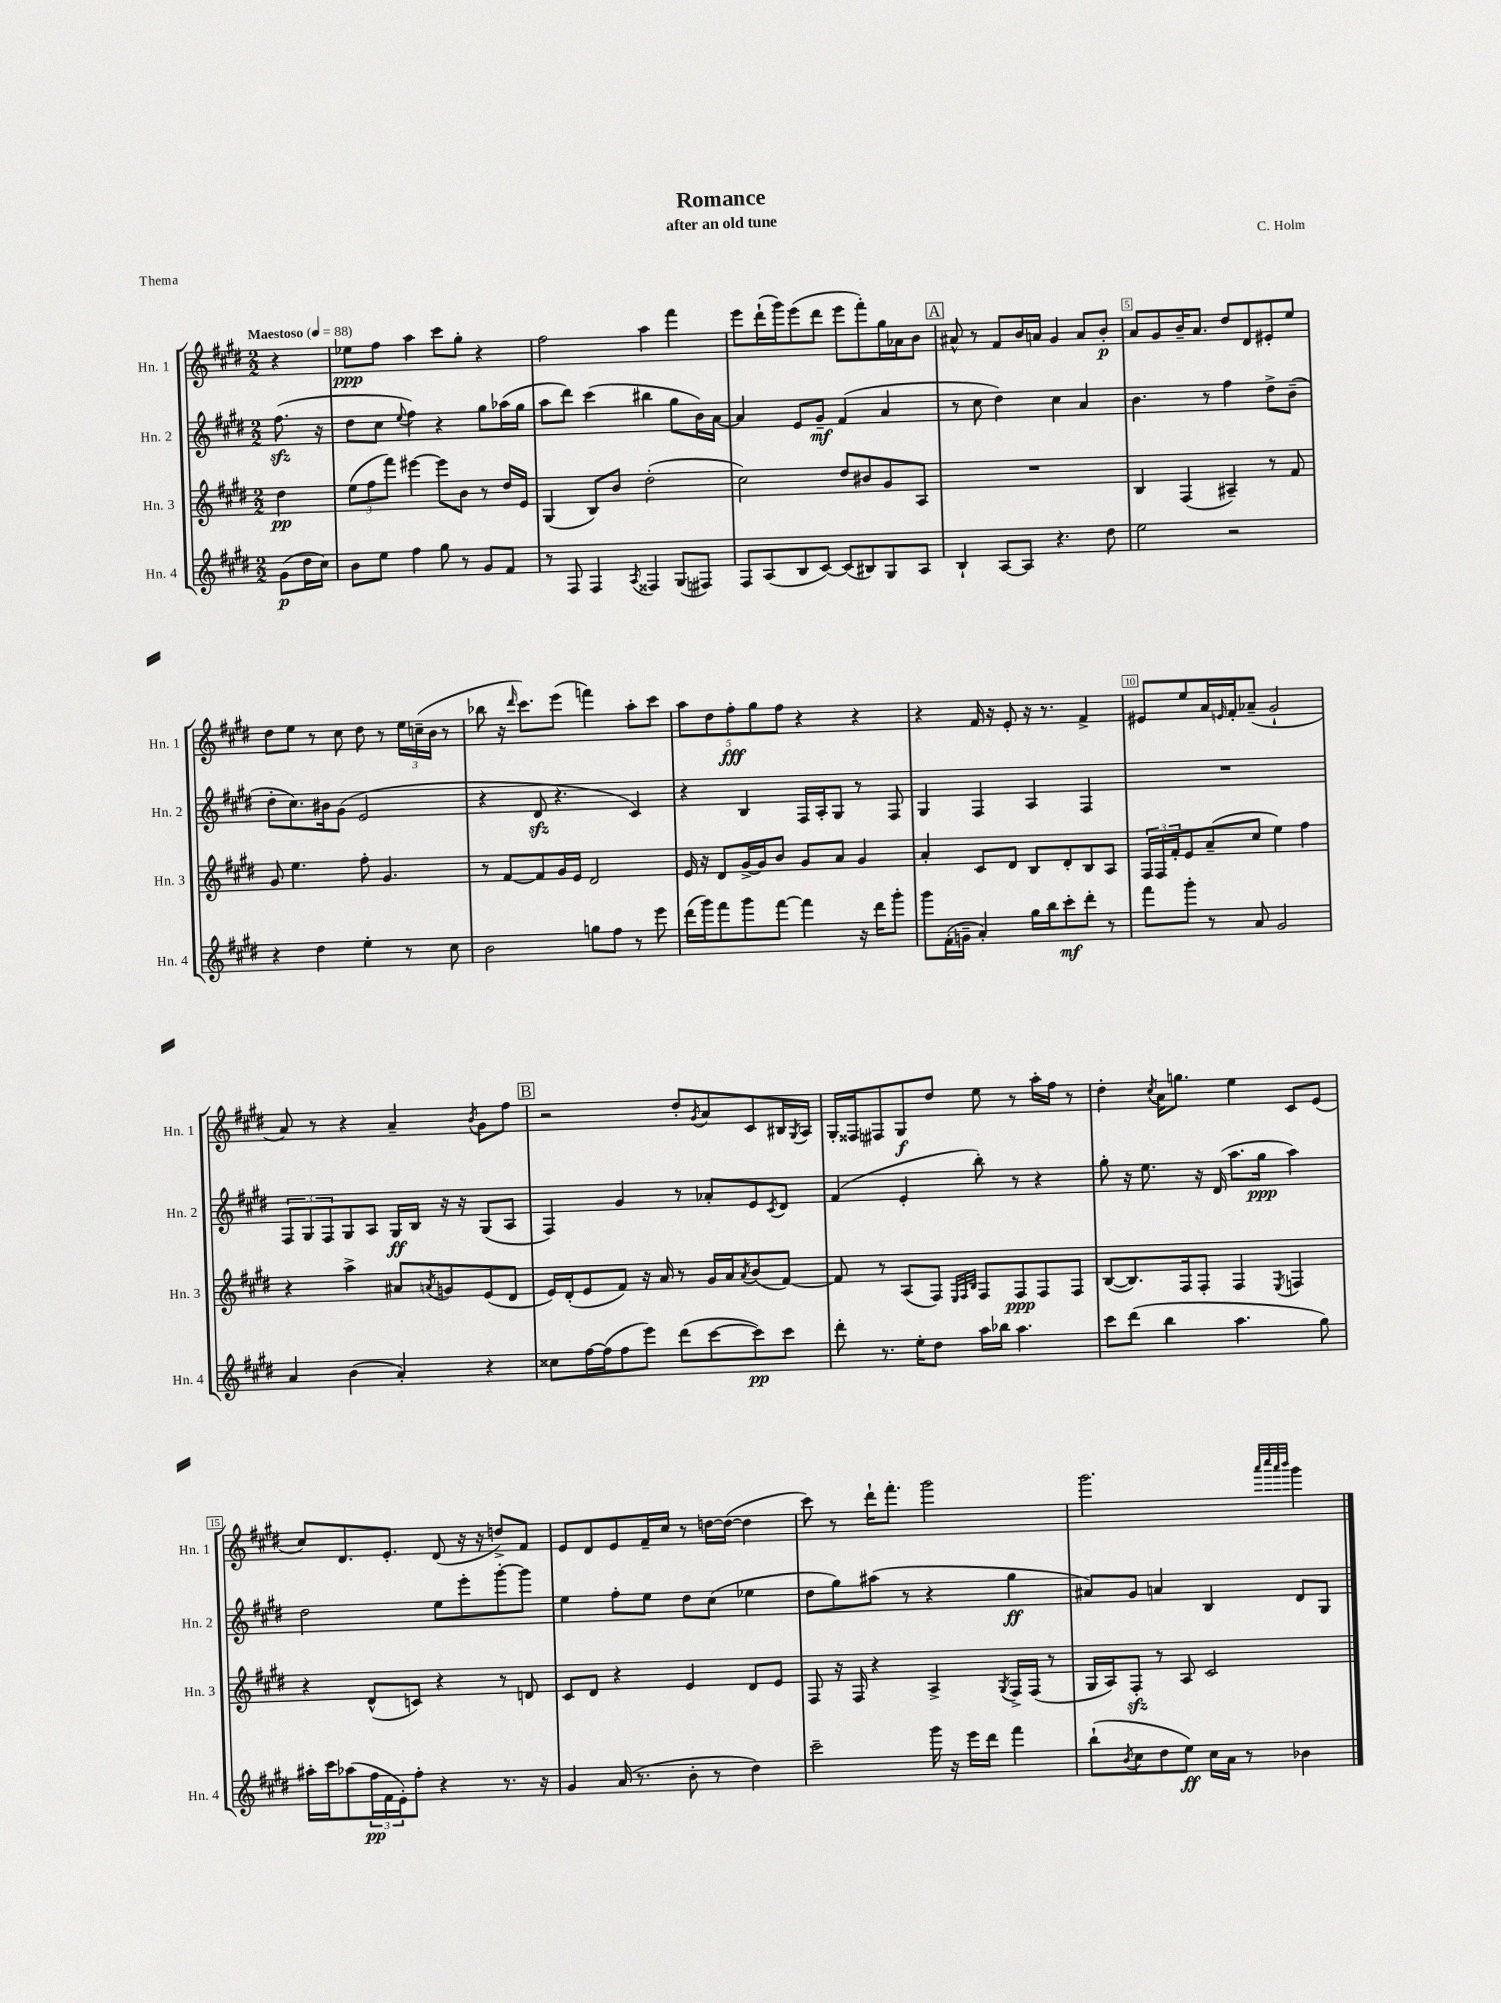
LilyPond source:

\header { title = "Romance" composer = "C. Holm" subtitle = "after an old tune" piece = "Thema" }
<<
\new StaffGroup <<
\new Staff = "s0" \with { instrumentName = "Hn. 1" shortInstrumentName = "Hn. 1" } {
    \clef treble \key e \major \numericTimeSignature \time 2/2 \partial 4 \tempo "Maestoso" 4 = 88
    r4 |
    ees''8\ppp fis''8 a''4 cis'''8 gis''8-. r4 |
    fis''2 a''4 fis'''4 |
    e'''8 dis'''16-!( gis'''16) e'''8( dis'''8 e'''8 fis'''8-.) gis''16 aes'16 b'8 |
    \mark \markup { \box "A" } ais'8-^ r8 fis'8 b'16 a'16 gis'4 a'8 b'8-.\p |
    a'8 gis'8 b'16-- a'8. dis''8 dis'8 eis'8-. e''8 |
    dis''8 e''8 r8 cis''8 dis''8 r8 \tuplet 3/2 { e''16 c''16--( b'16 } r8 |
    bes''8 r16 \grace { dis'''16 } cis'''8.) e'''8( f'''4) a''8-. cis'''8 |
    \tuplet 5/4 { a''8 dis''8 fis''8-.\fff gis''8 fis''8 } r4 r4 |
    r4 fis'16 r16 e'8-. r16 r8. fis'4-> |
    eis'8 e''8 a'16 \grace { e'16 } fis'16-. aes'8--( gis'2-! |
    a'8) r8 r4 a'4-- \acciaccatura { b'8 } gis'8 fis''8 |
    \mark \markup { \box "B" } r2 dis''8-. \acciaccatura { gis'8 } a'8 cis'8 bis16 \acciaccatura { gis8 } a16 |
    gis16-. fisis16 fis8 gis8\f dis''8 e''8 r8 a''16-. fis''16 r8 |
    dis''4-. \acciaccatura { cis''8 } a'16 g''8. e''4 cis'8 e'8( |
    cis''8) dis'8. e'8.-. dis'8( r16 r16 d''8->) fis'8 |
    e'8 dis'8 e'8 fis'16-- cis''16 r8 d''16~ d''16~( d''4 |
    cis'''8) r8 dis'''16-! fis'''8.-. gis'''2 |
    gis'''2. \grace { a'''32 cis''''32 a'''32 b'''32 } gis'''4 \bar "|." |
}
\new Staff = "s1" \with { instrumentName = "Hn. 2" shortInstrumentName = "Hn. 2" } {
    \clef treble \key e \major \numericTimeSignature \time 2/2 \partial 4
    fis''8.\sfz( r16 |
    dis''8 cis''8 \appoggiatura { e''8 } fis''4) r4 gis''8 aes''16( gis''16 |
    a''8 dis'''8) cis'''4( bis''4 gis''8 b'16) a'16~ |
    a'4 e'8 gis'8--\mf fis'4( a'4 |
    \mark \markup { \box "A" } r8 cis''8 dis''4) cis''4 a'4 |
    b'4. r8 fis''4 dis''8-> b'8--( |
    dis''8-. cis''8.) bis'16 gis'8( e'2 |
    r4 dis'8\sfz r4. cis'4) |
    r4 b4 fis16 a16-. gis8 r8 fis8 |
    gis4 fis4 a4 fis4 |
    R1 |
    \tuplet 3/2 { fis8 gis8 fis8 } gis8 a8 gis16\ff b16 r16 r16 gis8( a8 |
    \mark \markup { \box "B" } fis4) gis'4 r8 aes'8-. e'8 \acciaccatura { cis'8 } dis'8 |
    fis'4( e'4-. b''8-.) r8 r4 |
    gis''8-. r16 e''8. r16 dis'16( a''8. gis''16\ppp a''4) |
    dis''2 e''8 e'''8-. gis'''8~-. gis'''8 |
    e''4 fis''8-. e''8 dis''8 cis''8( ees''4 |
    dis''8 gis''8) ais''8( r8 r4 gis''4\ff |
    ais'8) gis'8 a'4 b4 dis'8 gis8 \bar "|." |
}
\new Staff = "s2" \with { instrumentName = "Hn. 3" shortInstrumentName = "Hn. 3" } {
    \clef treble \key e \major \numericTimeSignature \time 2/2 \partial 4
    dis''4\pp |
    \tuplet 3/2 { e''8( fis''8 fis'''8) } eis'''4~ eis'''8 b'8 r8 dis''16 e'16 |
    gis4( b8) b'8 dis''2-.( |
    cis''2) dis''8 bis'8 gis'8 a8 |
    \mark \markup { \box "A" } R1 |
    b4 fis4( ais4--) r8 fis'8 |
    gis'8 e''4. fis''8-. gis'4. |
    r8 fis'8~ fis'8 gis'16 e'16 dis'2 |
    e'16 r16 dis'8 gis'16~-> gis'16 b'8 gis'8 a'8 gis'4 |
    a'4-. cis'8 dis'8 b8 dis'8-. b8 a8 |
    \tuplet 3/2 { fis16 fis16 fis'16-. } e'8 a'8--( cis''8 e''4) fis''4 |
    r4 a''4-> ais'8 \acciaccatura { a'8 } g'8 e'8( dis'8 |
    \mark \markup { \box "B" } e'16) dis'16-.( e'8 fis'8) r16 a'16 r8 gis'16 a'16 \acciaccatura { a'8 } b'8( fis'8~) |
    fis'8 r8 a8( fis8) \grace { e32 fis32 b32 } fis8 fis8\ppp fis8 fis8 |
    b8~( b8.) fis16 fis8-. fis4 \acciaccatura { e8 } f4 |
    r4 dis'8-^( c'8) r4 r8 d'8 |
    cis'8 dis'8 r4 e'4 dis'8 e'8 |
    fis8 r16 fis16 r4 a4-> \acciaccatura { gis8 } fis16-> fis16( r8 |
    gis16 a16) fis8-.\sfz r8 a8 cis'2 \bar "|." |
}
\new Staff = "s3" \with { instrumentName = "Hn. 4" shortInstrumentName = "Hn. 4" } {
    \clef treble \key e \major \numericTimeSignature \time 2/2 \partial 4
    gis'8\p( dis''16 cis''16) |
    b'8 e''8 fis''4 gis''8 r8 gis'8 fis'8 |
    r8 fis8 fis4 \acciaccatura { a8 } fisis4 gis8( fis8) |
    fis8 a8( b8 cis'8~) cis'8( bis8) gis8 a8 |
    \mark \markup { \box "A" } b4-! a8~ a8 r4. dis''8 |
    e''2 r2 |
    r4 dis''4 e''4-. r8 cis''8 |
    b'2 g''8 fis''8 r8 e'''8 |
    dis'''16( gis'''16) fis'''8 gis'''8 fis'''8~ fis'''4 r16 dis'''16 gis'''8-. |
    gis'''8 fis'16-.( g'16-- a'4-.) gis''16 b''16 cis'''8-.\mf dis'''8-. r8 |
    fis'''8 gis'''8-. r8 a'8 gis'2 |
    a'4 b'4( a'4-.) r4 |
    \mark \markup { \box "B" } cisis''8 fis''16~ fis''16( fis''8 e'''8) dis'''8( cis'''8~ cis'''8\pp) cis'''8 |
    dis'''8-. r8. e''16-. dis''8 a''16 bes''16 a''4. |
    cis'''8 dis'''8( b''4 a''4. gis''8) |
    ais''16-. cis'''16 aes''8( \tuplet 3/2 { fis''16\pp fis'16 e'16-.) } fis''8-. r4 r8. r16 |
    gis'4 a'16( r8. b'8-. r8 dis''4) |
    cis'''2-- gis'''16 r16 e'''16 dis'''16 fis'''4 |
    b''8-!( \acciaccatura { b'8 } cis''8 dis''8 e''8\ff) cis''16 a'16 r8 bes'4 \bar "|." |
}
>>
>>
\layout { \context { \Score \override BarNumber.break-visibility = ##(#f #t #t) barNumberVisibility = #(every-nth-bar-number-visible 5) \override BarNumber.stencil = #(make-stencil-boxer 0.1 0.3 ly:text-interface::print) } }
